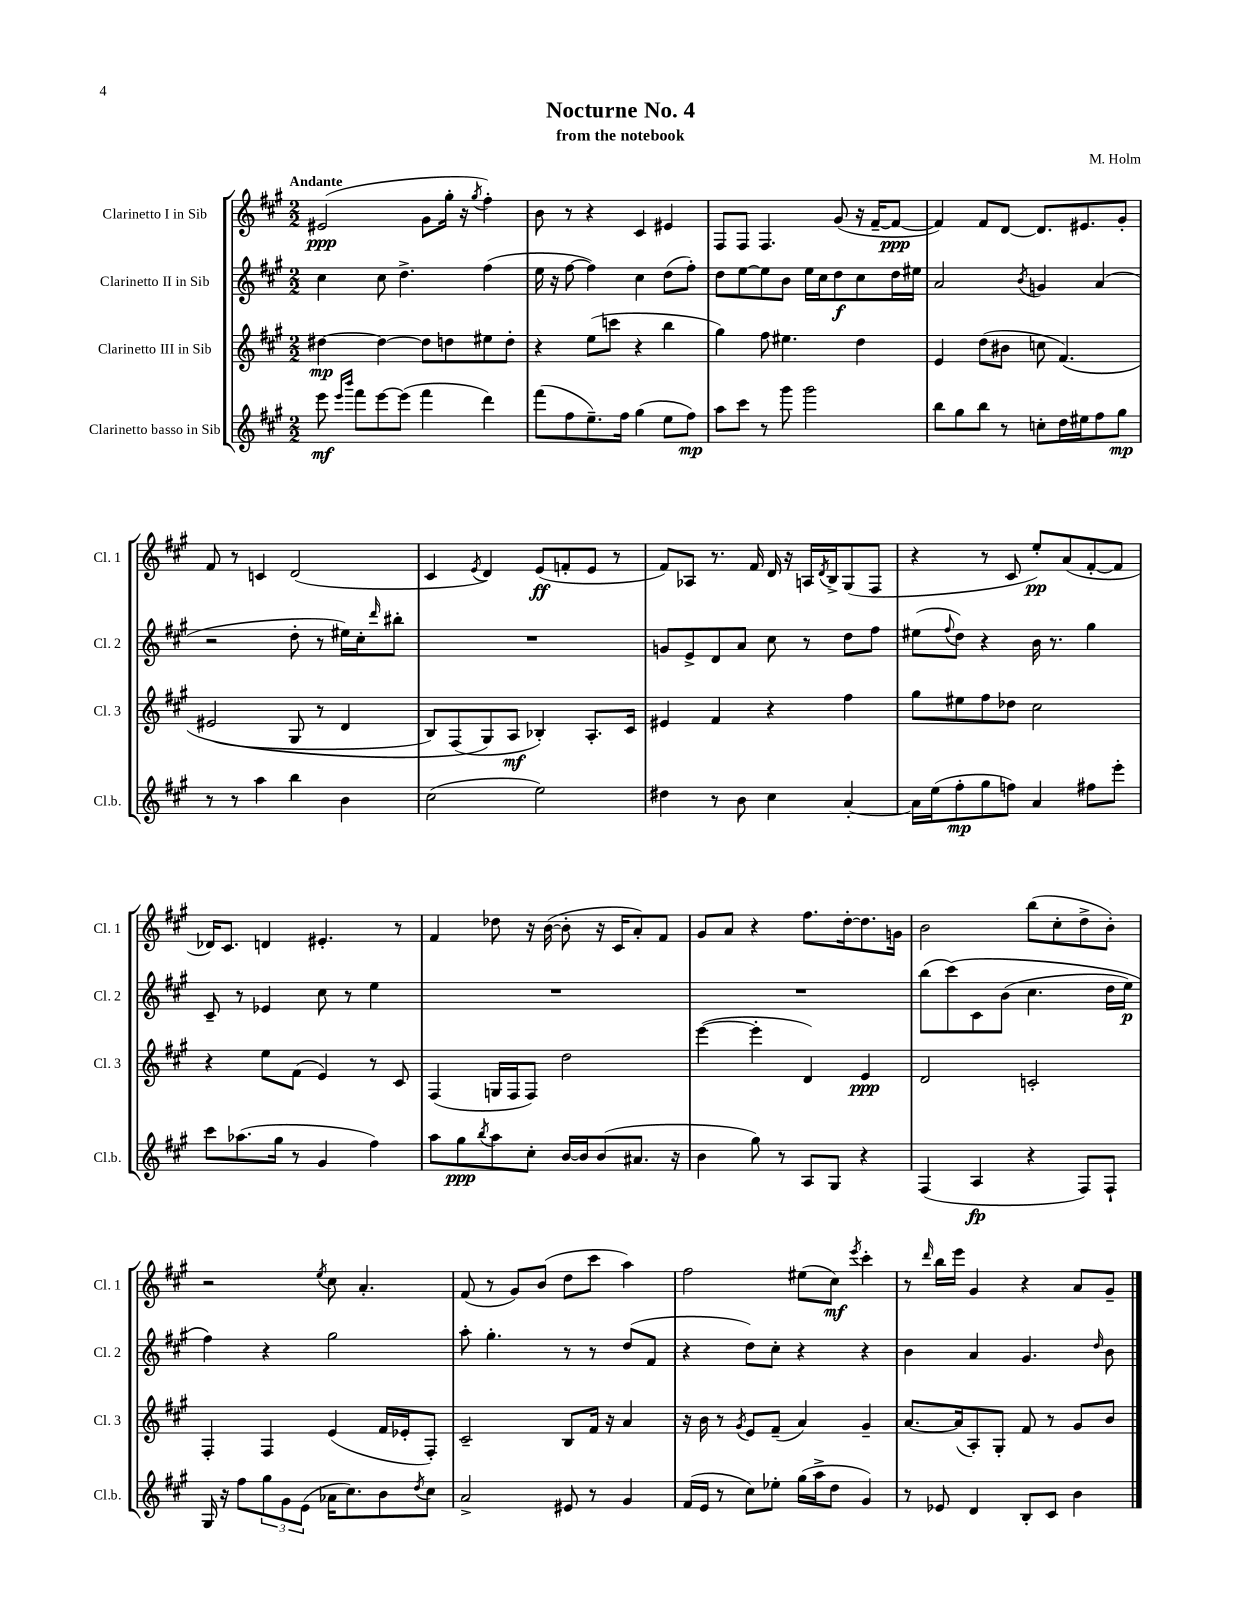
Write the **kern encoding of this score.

**kern	**kern	**kern	**kern
*staff4	*staff3	*staff2	*staff1
*clefG2	*clefG2	*clefG2	*clefG2
*k[f#c#g#]	*k[f#c#g#]	*k[f#c#g#]	*k[f#c#g#]
*M2/2	*M2/2	*M2/2	*M2/2
8eee\	[4dd#\	4cc#\	(2e#/
16qqeee/LL	.	.	.
16qqbbb/JJ	.	.	.
8fff#\L	.	.	.
[8eee\	4dd#\_	8cc#\	.
(8eee\]J	.	4.dd^\	.
4fff#\	8dd#\]L	.	8g#\L
.	8dd\	.	16gg#'\Jk
.	.	.	16r
.	.	.	8qgg#/
4ddd\)	8ee#\	(4ff#\	4ff#'\)
.	8dd'\J	.	.
=	=	=	=
(8fff#\L	4r	16ee\	8b\
.	.	16r	.
8ff#\	.	[8ff#\	8r
8.ee~\)	(8ee\L	4ff#\])	4r
.	8ccc\J	.	.
16ff#\Jk	.	.	.
(4gg#\	4r	4cc#\	4c#/
8ee\L	4bb\	(8dd\L	4e#/
8ff#\J)	.	8ff#'\J)	.
=	=	=	=
8aa\L	4gg#\)	8dd\L	8F#/L
8ccc#\J	.	[8ee\	8F#/J
8r	8ff#\	8ee\]	4.F#/
8ggg#\	4.ee#\	8b\J	.
2ggg#\	.	16ee\LL	.
.	.	16cc#\J	.
.	.	8dd\	(8g#/
.	4dd\	8cc#\	16r
.	.	.	[16f#~/LK
.	.	16dd\L	8f#/_J
.	.	16ee#\JJ	.
=	=	=	=
8bb\L	4e/	2a/	4f#/])
8gg#\	.	.	.
8bb\J	(8dd\L	.	8f#/L
8r	8b#\J	.	[8d/J
.	.	8qb/	.
8cc'\L	8cc\	4g/	8.d/]L
16dd\L	&(4.f#/)	.	.
16ee#\J	.	.	8.e#/
8ff#\	.	(4a/	.
8gg#\J	.	.	8g#'/J
=	=	=	=
8r	(2e#/	2r	8f#/
8r	.	.	8r
4aa\	.	.	4c/
4bb\	8G#/	8dd'\	(2d/
.	8r	8r	.
4b\	4d/	16ee#\LL)	.
.	.	16cc#'\J	.
.	.	16qqddd/	.
.	.	8bb#'\J	.
=	=	=	=
(2cc#\	8B/L)	1r	4c#/
.	(8F#/	.	.
.	.	.	8qe/
.	8G#/&)	.	4d/)
.	8A/J	.	.
2ee\)	4B-'/)	.	(8e/L
.	.	.	8f'/
.	8.A'/L	.	8e/J
.	.	.	8r
.	16c#/Jk	.	.
=	=	=	=
4dd#\	4e#/	8g/L	8f#/L)
.	.	8e^/	8A-/J
8r	4f#/	8d/	8.r
8b\	.	8a/J	.
.	.	.	16f#/
4cc#\	4r	8cc#\	16d/
.	.	.	16r
.	.	8r	16A/LL
.	.	.	8qd/
.	.	.	16B^/J
[4a'/	4ff#\	8dd\L	(8G#/
.	.	8ff#\J	8F#/J
=	=	=	=
16a\]LL	8gg#\L	(8ee#\L	4r
(16ee\J	.	.	.
.	.	8qqff#/	.
8ff#'\	8ee#\	8dd\J)	.
8gg#\	8ff#\	4r	8r
8ff\J)	8dd-\J	.	8c#/
4a/	2cc#\	16b\	8ee'/L)
.	.	8.r	.
.	.	.	(8a/
8ff#\L	.	4gg#\	[8f#'/
8eee'\J	.	.	8f#/]J
=	=	=	=
8ccc#\L	4r	8c#~/	16d-/LK)
.	.	.	8.c#/J
(8.aa-\	.	8r	.
.	8ee\L	4e-/	4d/
16gg#\Jk	.	.	.
8r	(8f#\J	.	.
4g#/	4e/)	8cc#\	4.e#'/
.	.	8r	.
4ff#\)	8r	4ee\	.
.	8c#/	.	8r
=	=	=	=
8aa\L	(4F#/	1r	4f#/
8gg#\	.	.	.
8qbb/	.	.	.
8aa\	16G/LL	.	8dd-\
.	16F#/J	.	.
8cc#'\J	8F#/J)	.	16r
.	.	.	([16b\
[16b/LL	2dd\	.	8b'\]
16b/]J	.	.	.
(8b/	.	.	16r
.	.	.	16c#/LK
8.a#/J	.	.	8a'/)
.	.	.	8f#/J
16r	.	.	.
=	=	=	=
4b\	([4eee\	1r	8g#/L
.	.	.	8a/J
8gg#\)	4eee'\]	.	4r
8r	.	.	.
8A/L	4d/)	.	8.ff#\L
8G#/J	.	.	.
.	.	.	[16dd'\k
4r	4e/	.	8.dd\]
.	.	.	16g\Jk
=	=	=	=
(4F#/	2d/	(8bb\L	2b\
.	.	&(8ccc#\)	.
4A/	.	8c#\	.
.	.	(8b\J	.
4r	2c'/	4.cc#\	(8bb\L
.	.	.	8cc#'\
8F#/L)	.	.	8dd^\
8F#`/J	.	16dd\LL	8b'\J)
.	.	16ee\JJ)	.
=	=	=	=
16G#/	4F#'/	4ff#\&)	2r
16r	.	.	.
8ff#\L	.	.	.
12gg#\	4F#/	4r	.
12g#\	.	.	.
(12e\J	.	.	.
.	.	.	8qee/
16a-\LK	(4e/	2gg#\	8cc#\
8.cc#\)	.	.	.
.	.	.	4.a'/
8b\	16f#/LL	.	.
.	16e-'/J	.	.
8qdd/	.	.	.
8cc#\J	8F#'/J)	.	.
=	=	=	=
2a^/	2c#~/	8aa'\	(8f#/
.	.	4.gg#'\	8r
.	.	.	8g#/L)
.	.	.	(8b/J
8e#/	8B/L	8r	8dd\L
8r	16f#/Jk	8r	8ccc#\J
.	16r	.	.
4g#/	4a/	(8dd/L	4aa\)
.	.	8f#/J	.
=	=	=	=
(16f#/LL	16r	4r	2ff#\
16e/JJ	16b\	.	.
8r	8r	.	.
.	8qg#/	.	.
8cc#\L)	8e/L	8dd\L)	.
8ee-'\J	(8f#~/J	8cc#'\J	.
(16gg#\LL	4a/)	4r	(8ee#\L
16aa^\J	.	.	.
8dd\J	.	.	8cc#\J)
.	.	.	8qeee/
4g#/)	4g#~/	4r	4ccc#'\
=	=	=	=
8r	[8.a/L	4b\	8r
.	.	.	16qqddd/
8e-/	.	.	16bb\LL
.	(16a/]k	.	16eee\JJ
4d/	8A'/)	4a/	4g#/
.	8G#'/J	.	.
8B'/L	8f#/	4.g#/	4r
8c#/J	8r	.	.
4b\	8g#/L	.	8a/L
.	.	16qqdd/	.
.	8b/J	8b\	8g#~/J
==	==	==	==
*-	*-	*-	*-
